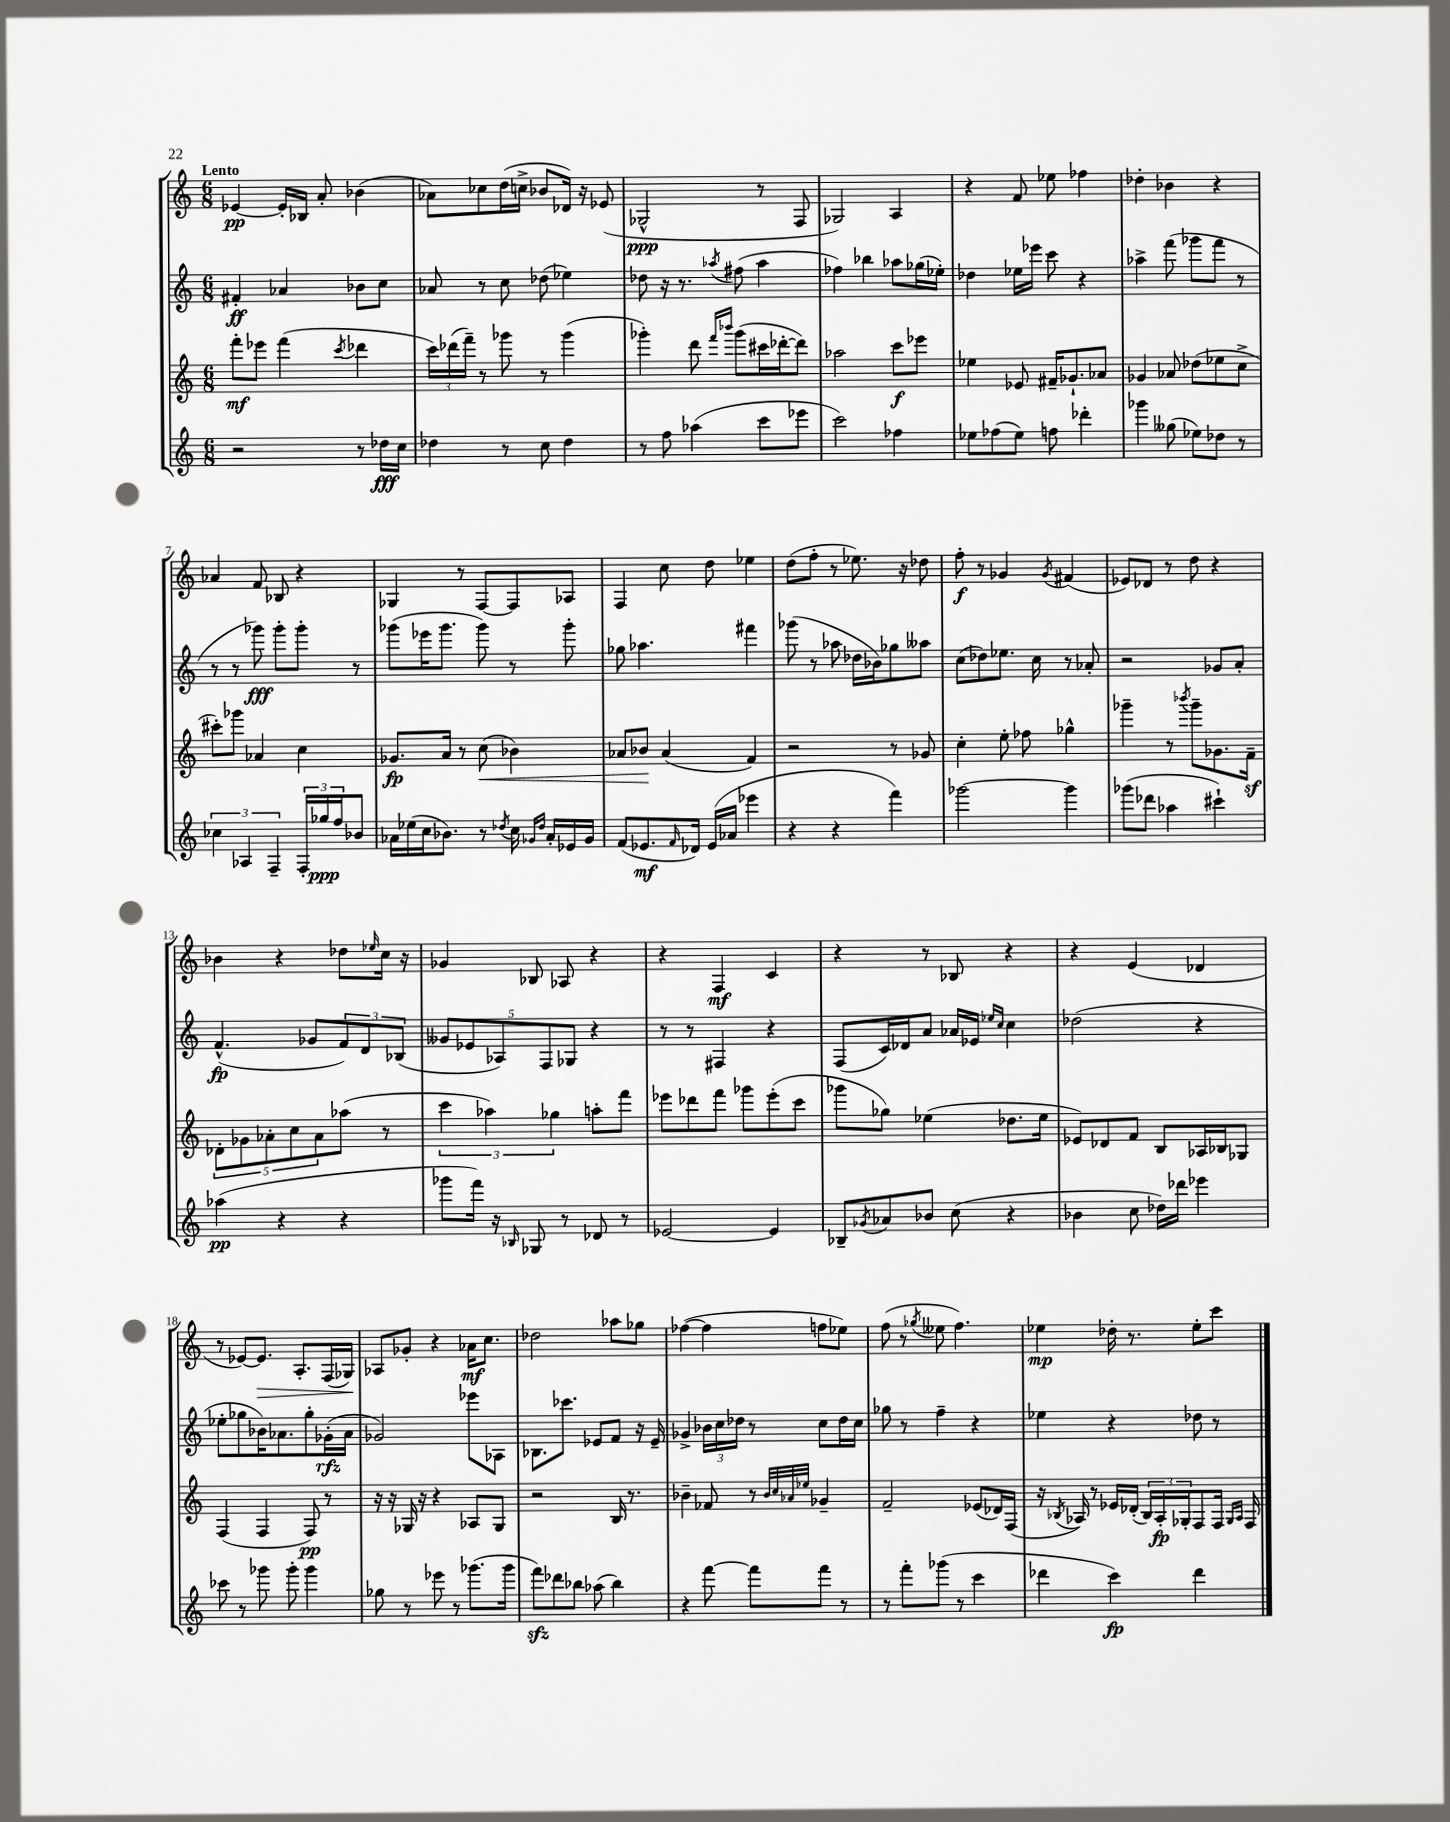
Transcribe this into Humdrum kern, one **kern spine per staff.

**kern	**kern	**kern	**kern
*staff4	*staff3	*staff2	*staff1
*clefG2	*clefG2	*clefG2	*clefG2
*k[]	*k[]	*k[]	*k[]
*M6/8	*M6/8	*M6/8	*M6/8
2r	8fff'\L	4f#'/	[4e-/
.	8eee-\J	.	.
.	(4fff\	4a-/	16e-'/]LL
.	.	.	16B-/JJ
.	.	.	8a'/
.	8qccc/	.	.
8r	4ddd-\	8b-\L	(4b-\
16dd-\LL	.	8cc\J	.
16cc\JJ	.	.	.
=	=	=	=
4dd-\	24ccc\LL)	8a-/	8a-\L)
.	(24ddd-\	.	.
.	24fff~\JJ)	.	.
.	8r	8r	8cc-\
8r	8ggg-\	8cc\	(16dd\L
.	.	.	16cc^\JJ
8cc\	8r	(8dd-\	8b-/L
4dd-\	(4ggg-\	4ee-\)	16d-/Jk)
.	.	.	16r
.	.	.	(8e-/
=	=	=	=
8r	4ggg-'\)	8dd-\	2G-^^/
8ff\	.	16r	.
.	.	8.r	.
(4aa-\	8ddd\	.	.
.	16qqfff/LL	.	.
.	16qqbbb-/JJ	8qaa-/	.
.	(8ggg-\L	(8ff#\	.
8ccc\L	16ccc#\L	4aa-\	8r
.	[16ddd-'\J	.	.
8eee-\J	8ddd-\]J)	.	8F/
=	=	=	=
2ccc\)	2aa-\	4ff-\)	2G-/)
.	.	4bb-\	.
4ff-\	8ccc\L	8aa-\L	4A/
.	8eee-\J	(16gg-\L	.
.	.	16ee-'\JJ)	.
=	=	=	=
8ee-\L	4ee-\	4dd-\	4r
(8ff-\	.	.	.
8ee-\J)	8e-/	16ee-\LL	8f/
.	.	16eee-\JJ	.
8ff\	16f#~/LK	8ccc\	8ee-\
.	8.g-`/	.	.
4ddd-'\	.	4r	4ff-\
.	8a-/J	.	.
=	=	=	=
4ggg-\	4g-/	4aa-^\	4dd-'\
(8gg--\	8a-/	(8fff\	4b-\
8ee-\L)	(8dd-\L	8ggg-\L	.
8dd-\J	8ee-\	8fff\J	4r
8r	8cc^\J	8r	.
=	=	=	=
6cc-\	8ccc#'\L)	8r	4a-/
.	8ggg-\J	8r	.
6A-/	.	.	.
.	4a-/	8ggg-\)	8f/
6F~/	.	.	.
.	.	8ggg-'\L	8B-/
24F'/LL	4cc\	8ggg-'\J	4r
24gg-/	.	.	.
24ff/J	.	.	.
8b-/J	.	8r	.
=	=	=	=
16a-\LL	8.g-/L	(8ggg-\L	4G-/
(16ee-\	.	.	.
16cc\J	.	16eee-\K	.
8.b-\J)	16a/Jk	8.ggg-\J	.
.	8r	.	8r
8r	(8cc\	8ggg-\)	[8F/L
8qdd-/	.	.	.
16cc\	4b-\)	8r	8F/]
16qqg-/LL	.	.	.
16qqdd-/JJ	.	.	.
16a-'/LL	.	.	.
16e-/	.	8ggg-'\	8A-/J
16g-/JJ	.	.	.
=	=	=	=
(8f/L	8a-/L	8gg-\	4F/
8.e-/	8b-/J	4.aa-\	.
.	(4a-/	.	8cc\
16qqf/	.	.	.
16d-/Jk)	.	.	.
(16e-/LL	.	.	8dd\
16a-/JJ	.	.	.
4eee-\	4f/)	4fff#\	4ee-\
=	=	=	=
4r	2r	(8ggg-\	(8dd\L
.	.	8r	8ff'\J
4r	.	8aa-\	8r
.	.	16dd-\LL	8.ee-\)
.	.	16b-\J)	.
4fff\)	8r	8gg-\	.
.	.	.	16r
.	8g-/	8aa--\J	8dd-\
=	=	=	=
[2ggg-\	4cc'\	(8cc\L	8ff'\
.	.	8dd-\)	8r
.	8ee'\	8.ee-\J	4g-/
.	8ff-\	.	.
.	.	16cc\	.
.	.	.	8qg-/
4ggg-\]	4gg-^^\	8r	(4f#/
.	.	8a-'/	.
=	=	=	=
(8ggg-\L	4ggg-~\	2r	8e-/L)
8ddd-\J	.	.	8d-/J
4aa-\	8r	.	8r
.	8qbbb-/	.	.
.	8ggg-~\L	.	8dd\
4ccc#`\)	8.g-\	8g-/L	4r
.	.	8a'/J	.
.	16f~\Jk	.	.
=	=	=	=
(4aa-\	10d-'\L	(4.f^^/	4b-\
.	10g-\	.	.
.	10a-'\	.	.
4r	.	.	4r
.	10cc\	.	.
.	.	8g-/L	.
.	10a-\	.	.
4r	(8aa-\J	12f/)	8dd-\L
.	.	12d/	.
.	.	.	16qqee-/
.	8r	.	16cc\Jk
.	.	(12B-/J	.
.	.	.	16r
=	=	=	=
8ggg-\L	6ccc\	10g--/L	4g-/
.	.	10e-/	.
16fff\Jk)	.	.	.
.	6aa-\)	.	.
16r	.	.	.
.	.	10A-/)	.
16qqB-/	.	.	.
8G-/	.	.	8B-/
.	.	10F/	.
.	6gg-\	.	.
8r	.	.	8A-/
.	.	10G-/J	.
8d-/	8aa'\L	4r	4r
8r	8fff\J	.	.
=	=	=	=
[2e-/	8eee-\L	8r	4r
.	8ddd-\	8r	.
.	8fff\J	4F#/	4F/
.	8ggg-\L	.	.
4e-/]	(8eee-'\	4r	4c/
.	8ccc\J	.	.
=	=	=	=
8B-~/L	8ggg-\L	(8F/L	4r
8qg-/	.	.	.
8a-/	8gg-\J)	16c/L)	.
.	.	16d-/J	.
8b-/J	(4ee-\	8a/J	8r
(8cc\	.	16a-/LL	8B-/
.	.	16e-/JJ	.
.	.	16qqee-/LL	.
.	.	16qqcc/JJ	.
4r	8.dd-\L	4cc\	4r
.	16ee-\Jk	.	.
=	=	=	=
4b-\	8e-/L)	(2dd-\	4r
.	8d-/	.	.
8cc\	8f/J	.	(4e/
16dd-\LL)	8B/L	.	.
16ddd-\JJ	.	.	.
4eee-\	16A-/L	4r	4d-/
.	16B-/J	.	.
.	8G-/J	.	.
=	=	=	=
8ccc-\	(4F/	8ee-'\L	8r
8r	.	8gg-\	[8e-/L)
8ggg-\	4F/	16b-\K)	8.e-/]J
.	.	8.a-\	.
8ggg-'\	.	.	.
.	.	.	8.A'/L
4ggg-\	8F/)	8gg-'\	.
.	8r	(16g-'\L	(16F/L
.	.	16a-\JJ	16G-/JJ)
=	=	=	=
8gg-\	16r	2g-/)	8A-/L
.	16r	.	.
8r	16G-/	.	8g-'/J
.	16r	.	.
8eee-\	4r	.	4r
8r	.	.	.
(8.ggg-\L	8A-/L	8eee-\L	16a-\LK
.	.	.	8.cc\J
.	8G-/J	8A-\J	.
16ggg-\Jk	.	.	.
=	=	=	=
8fff\L)	2r	8.B-\L	2dd-\
8ddd-\	.	.	.
.	.	8.ccc-\J	.
8bb-\J	.	.	.
(8aa-\	.	8e-/L	.
4bb-\)	16B/	8f/J	8aa-\L
.	8.r	.	.
.	.	16r	8gg-\J
.	.	16e-~/	.
=	=	=	=
4r	4b-~\	4g-^/	([4ff-\
[8fff\	8f-/	24b-\LL	4ff-\]
.	.	24cc\	.
.	.	24dd-\JJ	.
8fff\]L	8r	8r	.
.	32qqb-/LLL	.	.
.	32qqcc/	.	.
.	32qqa-/	.	.
.	32qqee-/JJJ	.	.
8fff\J	4g-~/	8cc\L	8ff\L
8r	.	16dd-\L	8ee-\J)
.	.	16cc\JJ	.
=	=	=	=
8r	2f~/	8gg-\	(8ff\
8fff'\L	.	8r	8r
.	.	.	8qgg-/
(8ggg-\J	.	4ff~\	8ee--\
8r	.	.	4.ff\)
4ccc\	(8e-/L	4r	.
.	16d-/L)	.	.
.	(16F/JJ	.	.
=	=	=	=
4ddd-\	16r	4ee-\	4ee-\
.	8qB-/	.	.
.	16A-/)	.	.
.	8r	.	.
4ccc\)	16e-/LL	4r	16dd-'\
.	(16d-'/JJ	.	8.r
.	24B-/LL)	.	.
.	24A-'/	.	.
.	24G-'/J	.	.
4ddd-\	8F/	8dd-\	8ee-'\L
.	16F/Jk	8r	8ccc\J
.	16qqG-/LL	.	.
.	16qqA-/JJ	.	.
.	16F/	.	.
==	==	==	==
*-	*-	*-	*-
